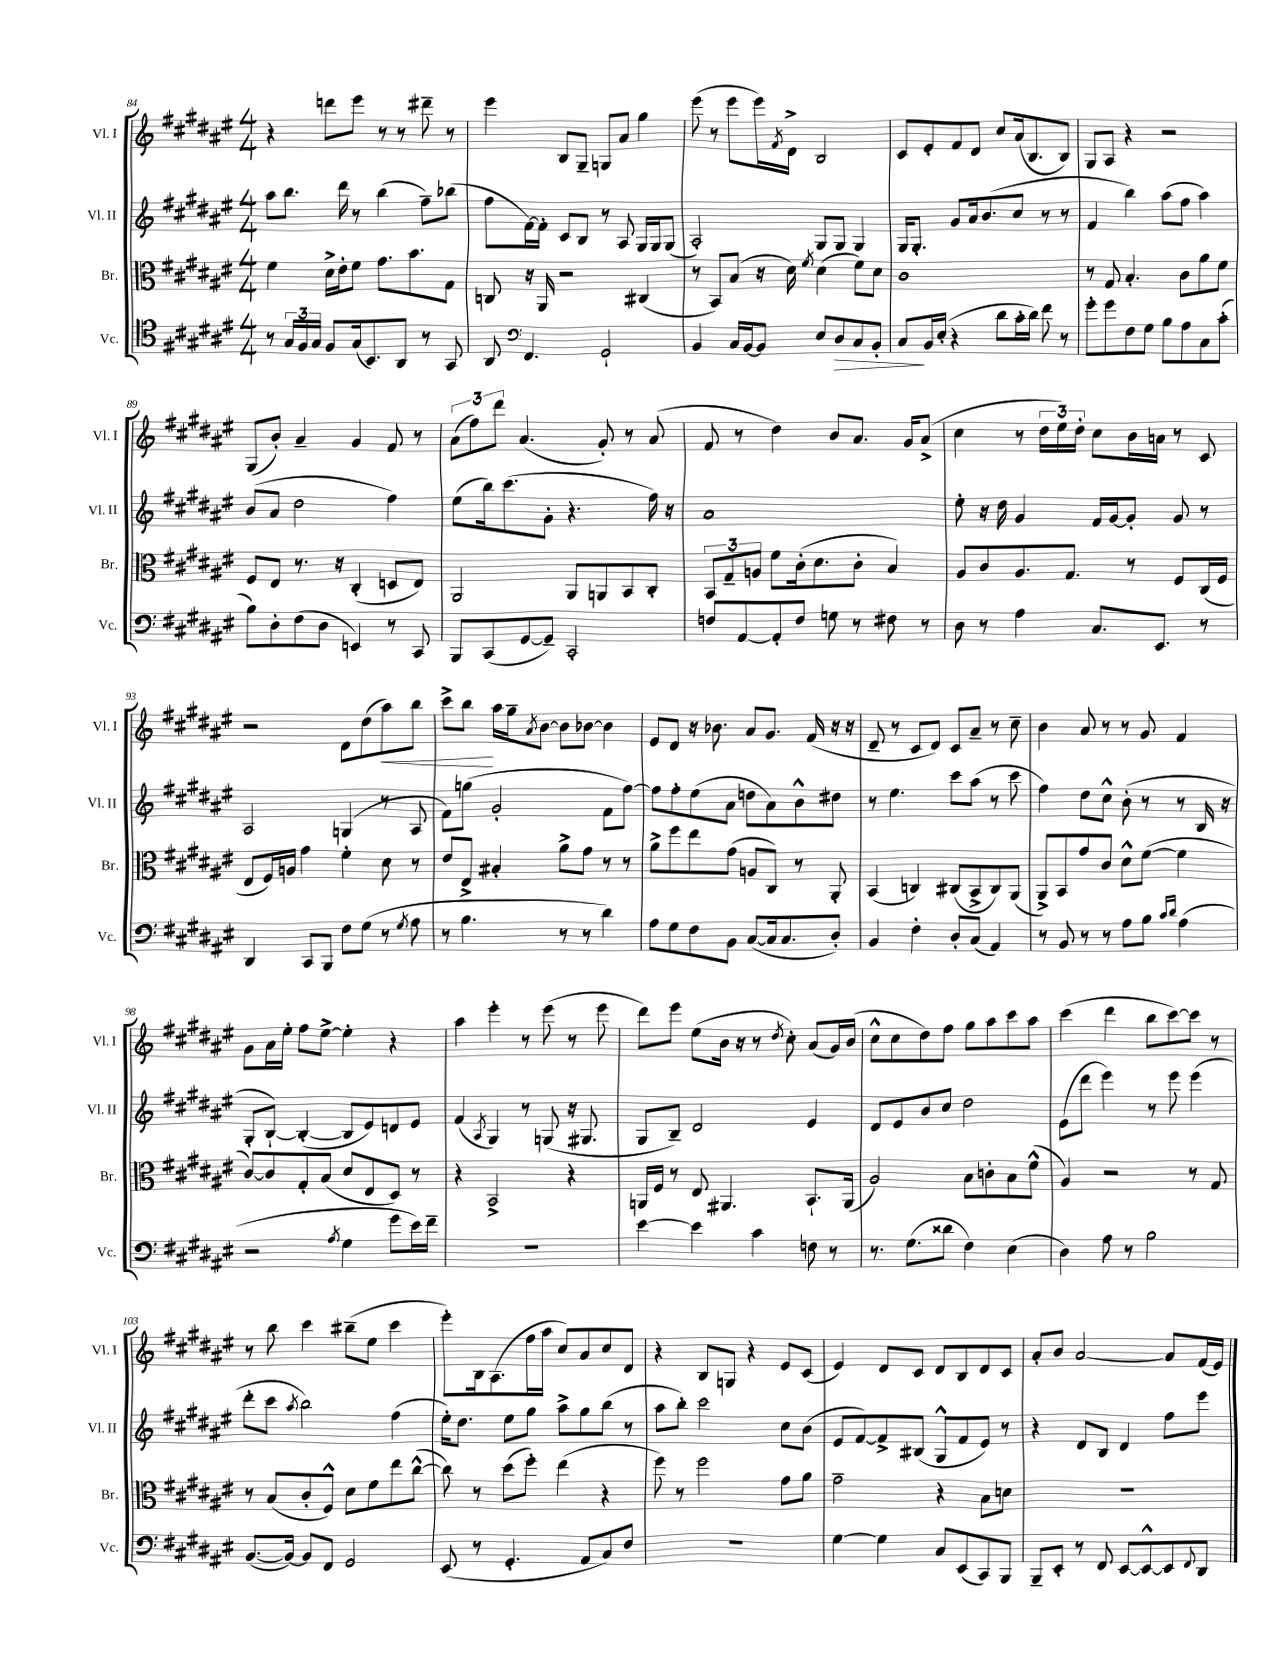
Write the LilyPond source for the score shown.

<<
\new StaffGroup <<
\new Staff = "s0" \with { instrumentName = "Vl. I" shortInstrumentName = "Vl. I" } {
    \clef treble \key fis \major \numericTimeSignature \time 4/4
    r4 d'''8 eis'''8 r8 r8 dis'''8-- r8 |
    eis'''4 b8 gis8-- g8 ais'8 gis''4 |
    eis'''8( r8 eis'''8 eis'''16) \acciaccatura { fis'8 } dis'16-> b2 |
    cis'8 eis'8-. fis'8 dis'8 cis''8 ais'16( b8. b8) |
    gis8 ais8 r4 r2 |
    gis8( b'8-.) ais'4-- gis'4 fis'8 r8 |
    \tuplet 3/2 { ais'8( fis''8) dis'''8 } ais'4.( gis'8-.) r8 ais'8( |
    fis'8 r8 dis''4) b'8 ais'8. gis'16 ais'8->( |
    cis''4 r8 \tuplet 3/2 { dis''16 eis''16) dis''16-. } cis''8 b'16 a'16 r8 cis'8 |
    r2 dis'8 dis''8( ais''8\<) b''8 |
    cis'''8-> b''8\! ais''16 gis''16-- \acciaccatura { ais'8 } b'8~ b'8 bes'8~ bes'4 |
    eis'8 dis'8 r16 bes'8. ais'8 gis'8. fis'16( r16 r16 |
    dis'8-- r8 cis'8 dis'8) cis'8 ais'8-- r8 cis''8-- |
    b'4 ais'8 r8 r8 gis'8 fis'4 |
    gis'8 ais'16 eis''16-. fis''8 eis''8~-> eis''4-. r4 |
    ais''4 eis'''4-. r8 eis'''8( r8 eis'''8 |
    dis'''8) eis'''8 eis''8( b'16 r16 r8 \acciaccatura { dis''8 } cis''8-.) ais'8( gis'16) b'16( |
    cis''8-^ cis''8 dis''8) fis''8 gis''8 ais''8 cis'''8 ais''8 |
    cis'''4( dis'''4 b''8 cis'''8~) cis'''8 r8 |
    r8 b''8 cis'''4 bis''8--( eis''8 cis'''4 |
    eis'''8-.) b16 ais8.( fis''16 ais''16 cis''8) ais'8 cis''8 dis'8 |
    r4 b8 g8 r4 eis'8 cis'8( |
    eis'4) dis'8 cis'8 dis'8 b8 dis'8 cis'8 |
    ais'8-. b'8 ais'2~ ais'8 fis'16( eis'16) \bar "|." |
}
\new Staff = "s1" \with { instrumentName = "Vl. II" shortInstrumentName = "Vl. II" } {
    \clef treble \key fis \major \numericTimeSignature \time 4/4
    ais''8 b''8. dis'''16 r8 b''4( fis''8--) bes''8( |
    fis''8 fis'16~) fis'16-. cis'8 b8 r8 ais8 gis16 gis16 gis8( |
    ais2-.) gis8 gis8 gis4 |
    gis16 gis8.-. gis'8 ais'16 b'8.( cis''8 r8 r8 |
    fis'4 b''4) ais''8( fis''8 ais''4) |
    b'8( ais'8 dis''2 fis''4) |
    eis''8( b''16) cis'''8.( gis'8-. r4. fis''16) r16 |
    ais'1 |
    eis''8-. r16 dis''16 gis'4 fis'16 gis'16~ gis'8-. gis'8 r8 |
    ais2 g4( r8 ais8 |
    fis'8) g''8( gis'2-. fis'8 fis''8~) |
    fis''8 fis''8-. eis''8( ais'8 d''8 ais'8) b'8-^ dis''8 |
    r8 eis''4. cis'''8 ais''8( r8 cis'''8 |
    fis''4) dis''8 cis''8-^ b'8-.( r8 r8 b16 r16 |
    gis8-. b8~-!) b4~-.( b8 eis'8) d'8 eis'8 |
    fis'4( \acciaccatura { ais8 } gis4) r8 g8( r16 gis8. |
    gis8 b8--) dis'2 eis'4 |
    dis'8 eis'8 b'8 cis''8 dis''2 |
    eis'8( dis'''8 eis'''4) r8 eis'''8 eis'''4( |
    dis'''8-. cis'''8 \acciaccatura { ais''8 } b''2) fis''4( |
    eis''16-.) dis''8. eis''8 gis''8 ais''8-> gis''8 b''8( r8 |
    ais''8 b''8-.) cis'''2 cis''8 b'8( |
    eis'8 fis'8~) fis'8-> bis8( gis8-^ fis'8 eis'8) r8 |
    r4 dis'8 b8 dis'4 fis''8 eis'''8 \bar "|." |
}
\new Staff = "s2" \with { instrumentName = "Br." shortInstrumentName = "Br." } {
    \clef alto \key fis \major \numericTimeSignature \time 4/4
    fis'4 dis'16-> eis'16-. fis'8 gis'8. b'8. gis8 |
    c8 r16 ais,16 r2 cis4( |
    r8 b,8) b8( r16 dis'16) \acciaccatura { fis'8 } dis'4( fis'8) dis'8 |
    cis'1 |
    r8 gis8 b4.-. cis'8 ais'8 fis'8 |
    fis8 eis8 r8. r16 cis4-.( d8 eis8) |
    ais,2 ais,8 a,8 b,8 cis8-. |
    \tuplet 3/2 { b,8 gis8-- a8 } fis'8 cis'16-.( dis'8. cis'8-. b4) |
    ais8 cis'8 ais8. gis8. r8 fis8 cis16( fis16 |
    eis8 fis16) a16 gis'4 fis'4-. dis'8 r8 |
    eis'8 eis8-> bis4-. ais'8-> gis'8 r8 r8 |
    ais'8-> fis''8 eis''8 gis'8( a8 cis8) r8 ais,8-. |
    b,4( c4) cis8( b,8-> cis8) ais,8( |
    ais,8->) b,8 gis'8 cis'8 dis'8-^ fis'8~( fis'4 |
    cis'8~) cis'8 gis8-. b8( dis'8 eis8 dis8) r8 |
    r4 b,2-> r4 |
    a,16 fis16 r8 eis8 ais,4. b,8.-! ais,16( |
    ais2) b8 c'8-. b8 fis'8-^( |
    ais4) r2 r8 gis8 |
    r8 b8( cis'8-. fis8-^) dis'8 fis'8 eis''8 cis''8~-^( |
    cis''8) r8 dis''8( fis''8-.) eis''4( r4 |
    fis''8) r8 fis''2 gis'8 ais'8 |
    gis'2-- r4 b8 d'8 |
    R1 \bar "|." |
}
\new Staff = "s3" \with { instrumentName = "Vc." shortInstrumentName = "Vc." } {
    \clef tenor \key fis \major \numericTimeSignature \time 4/4
    r8 \tuplet 3/2 { gis16 fis16 gis16 } fis8 gis16( b,8.) ais,8 r8 gis,8 |
    ais,8 \clef bass fis,4. gis,2-! |
    b,4 cis16 b,16~ b,8 eis8 dis8\> cis8 b,8-. |
    cis8\! b,16 eis16-.( r4 dis'8 cis'16-. dis'16) fis'8 r8 |
    gis'8-. gis'8 fis8 gis8 b8 ais8 cis8 cis'8-.( |
    b8) dis8-. fis8( dis8 e,4) r8 cis,8 |
    b,,8 cis,8( gis,8~ gis,8--) cis,2-. |
    f8 ais,8~ ais,8-. f8 g8 r8 fis8 r8 |
    dis8 r8 ais4 cis8. eis,8. r8 |
    dis,4 cis,8 b,,8 fis8 gis8( r8 \acciaccatura { gis8 } ais8 |
    r8 b4. r8 r8 dis'4) |
    ais8 gis8 fis8 b,8 cis8~( cis16 cis8. dis8-.) |
    b,4 fis4-. dis8-. cis8( ais,4) |
    r8 b,8 r8 r8 ais8 b8 \grace { cis'16 dis'16 } ais4( |
    r2 \acciaccatura { ais8 } gis4 gis'8 eis'16) fis'16-- |
    R1 |
    eis'4~ eis'4 cis'4 f8 r8 |
    r8. gis8.( disis'8 fis4) eis4( |
    dis4) ais8 r8 b2 |
    b,8.~( b,16~) b,8 fis,8 gis,2 |
    eis,8( r8 gis,4.-. ais,8 cis8) fis8 |
    R1 |
    gis4~ gis4 cis8 eis,8( cis,8) b,,8 |
    b,,8-- eis,8-. r8 fis,8 eis,8~ eis,8~-^ eis,8 \appoggiatura { fis,8 } dis,8 \bar "|." |
}
>>
>>
\layout { \context { \Score currentBarNumber = #84 } }
